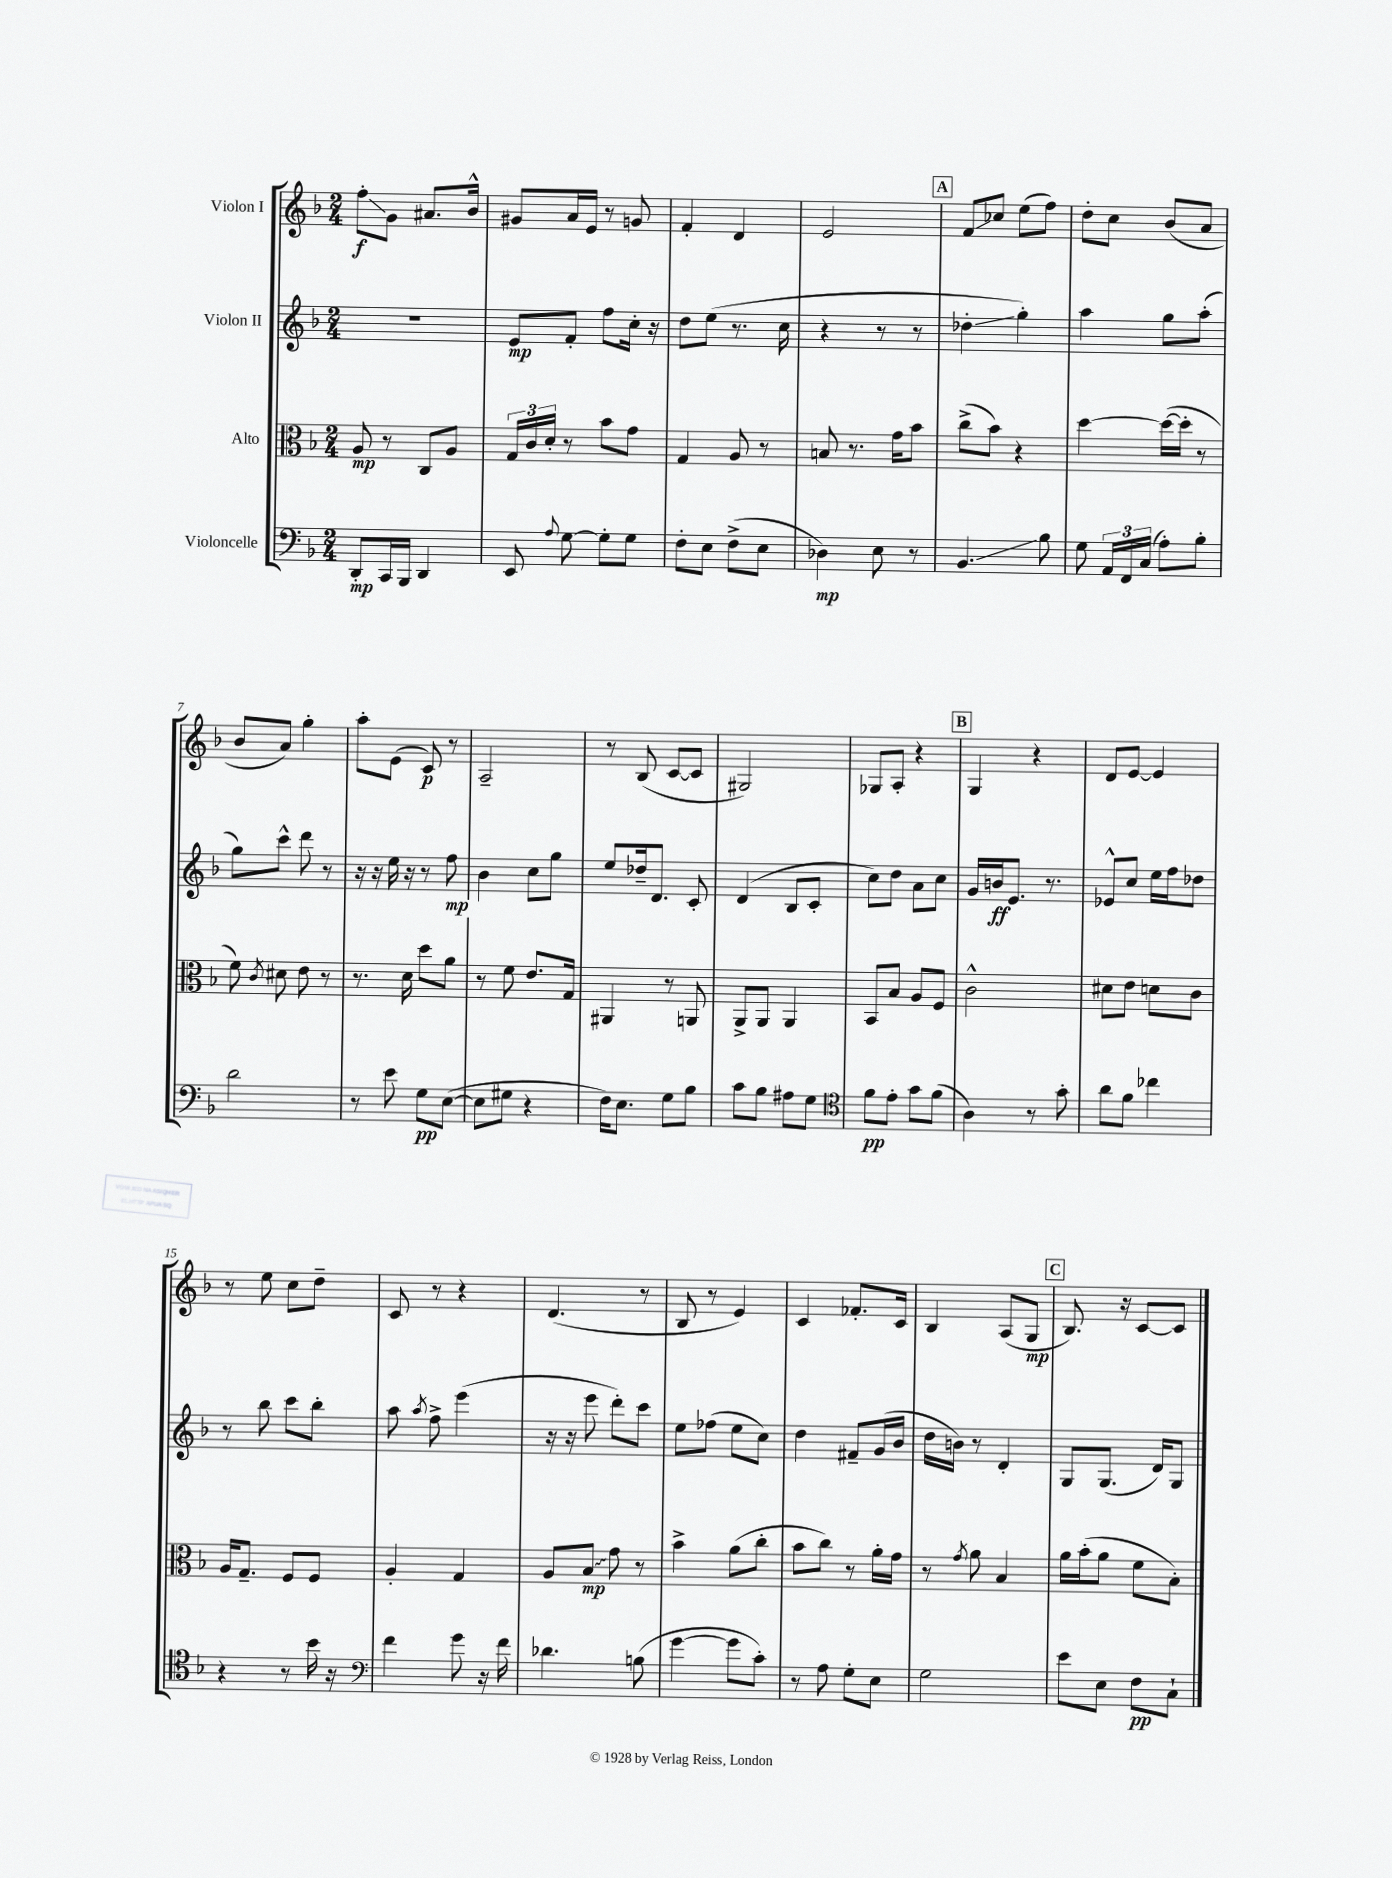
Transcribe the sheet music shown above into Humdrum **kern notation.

**kern	**kern	**kern	**kern
*staff4	*staff3	*staff2	*staff1
*clefF4	*clefC3	*clefG2	*clefG2
*k[b-]	*k[b-]	*k[b-]	*k[b-]
*M2/4	*M2/4	*M2/4	*M2/4
8DD'/L	8A/	2r	8ff'\L
16CC/L	8r	.	8g\J
16BBB-/JJ	.	.	.
4DD/	8C/L	.	8.a#/L
.	8A/J	.	.
.	.	.	16b-^^/Jk
=	=	=	=
8EE/	24G/LL	8e/L	8g#/L
.	24c/	.	.
.	24d'/JJ	.	.
8qqA/	.	.	.
[8G\	8r	8f'/J	16a/L
.	.	.	16e/JJ
8G'\]L	8b-\L	8ff\L	8r
8G\J	8g\J	16cc'\Jk	8g/
.	.	16r	.
=	=	=	=
8F'\L	4G/	8dd\L	4f'/
8E\J	.	(8ee\J	.
(8F^\L	8A/	8.r	4d/
8E\J	8r	.	.
.	.	16cc\	.
=	=	=	=
4D-\)	8B/	4r	2e/
.	8.r	.	.
8E\	.	8r	.
.	16g\LK	.	.
8r	8b-\J	8r	.
=	=	=	=
4.BB-/	(8cc^\L	4dd-'\	8f/L
.	8b-\J)	.	8cc-/J
.	4r	4gg'\)	(8ee\L
8B-\	.	.	8ff\J)
=	=	=	=
8G\	[4dd\	4aa\	8dd'\L
24AA/LL	.	.	8cc\J
24FF/	.	.	.
(24C/JJ	.	.	.
8A'\L)	(16dd\_LL	8gg\L	(8b-/L
.	16dd'\]JJ	.	.
8B-'\J	8r	(8aa'\J	8a/J
=	=	=	=
2d\	8f\)	8gg\L)	8b-/L
.	8qc/	.	.
.	8d#\	8ccc^^\J	8a/J)
.	8e\	8ddd\	4gg'\
.	8r	8r	.
=	=	=	=
8r	8.r	16r	8aa'\L
.	.	16r	.
8e\	.	16ee\	(8e\J
.	16d\	16r	.
8G\L	8dd\L	8r	8c/)
([8E\J	8a\J	8ff\	8r
=	=	=	=
8E\]L	8r	4b-\	2A~/
8G#\J	8f\	.	.
4r	8.e/L	8cc\L	.
.	.	8gg\J	.
.	16G/Jk	.	.
=	=	=	=
16F\LK)	4AA#/	8ee/L	8r
8.E\J	.	.	.
.	.	16dd-~/k	(8B-/
.	.	8.d/J	.
8G\L	8r	.	[8c/L
8B-\J	8AA/	8c'/	8c/]J
=	=	=	=
8c\L	8AA^/L	(4d/	2G#/)
8B-\J	8AA/J	.	.
8A#\L	4AA/	8B-/L	.
8G\J	.	8c'/J	.
=	=	=	=
*clefC4	*	*	*
8f\L	8BB-/L	8cc\L)	8G-/L
8e'\J	8B-/J	8dd\J	8A'/J
8g\L	8A/L	8a\L	4r
(8f\J	8F/J	8cc\J	.
=	=	=	=
4A\)	2c^^\	16g/LL	4G/
.	.	16b/J	.
.	.	8.e/J	.
8r	.	.	4r
.	.	8.r	.
8g'\	.	.	.
=	=	=	=
8a\L	8d#\L	8e-^^/L	8d/L
8f\J	8e\J	8cc/J	[8e/J
4cc-\	8d\L	16ee\LL	4e/]
.	.	16ff\J	.
.	8c\J	8dd-\J	.
=	=	=	=
4r	16A/LK	8r	8r
.	8.G~/J	.	.
.	.	8bb-\	8ee\
8r	8F/L	8ccc\L	8cc\L
16b-\	8F/J	8bb-'\J	8dd~\J
16r	.	.	.
=	=	=	=
*clefF4	*	*	*
4f\	4A'/	8aa\	8c/
.	.	8qaa/	.
.	.	8ff^\	8r
8g\	4G/	(4eee\	4r
16r	.	.	.
16f\	.	.	.
=	=	=	=
4.d-\	8A/L	16r	(4.d/
.	.	16r	.
.	8B-/J	8eee\	.
.	8g\	8ddd'\L)	.
(8B\	8r	8ccc\J	8r
=	=	=	=
[4g\	4b-^\	8ee\L	8B-/
.	.	(8ff-\J	8r
8g\]L	(8a\L	8ee\L	4e/)
8c'\J)	8cc'\J	8cc\J)	.
=	=	=	=
8r	8b-\L	4dd\	4c/
8A\	8cc\J)	.	.
8G'\L	8r	8f#~/L	8.f-'/L
8E\J	16a'\LL	(16g/L	.
.	16g\JJ	16b-/JJ	16c/Jk
=	=	=	=
2G\	8r	16dd\LL	4B-/
.	.	16b\JJ)	.
.	8qg/	.	.
.	8a\	8r	.
.	4B-/	4d'/	(8A/L
.	.	.	8G/J
=	=	=	=
8e\L	16a\LL	8G/L	8.B-/)
.	(16b-'\J	.	.
8E\J	8a\J	(8.G/J	.
.	.	.	16r
8F\L	8f\L	.	[8c/L
.	.	16d/LK)	.
8C`\J	8B-'\J)	8G/J	8c/]J
==	==	==	==
*-	*-	*-	*-
